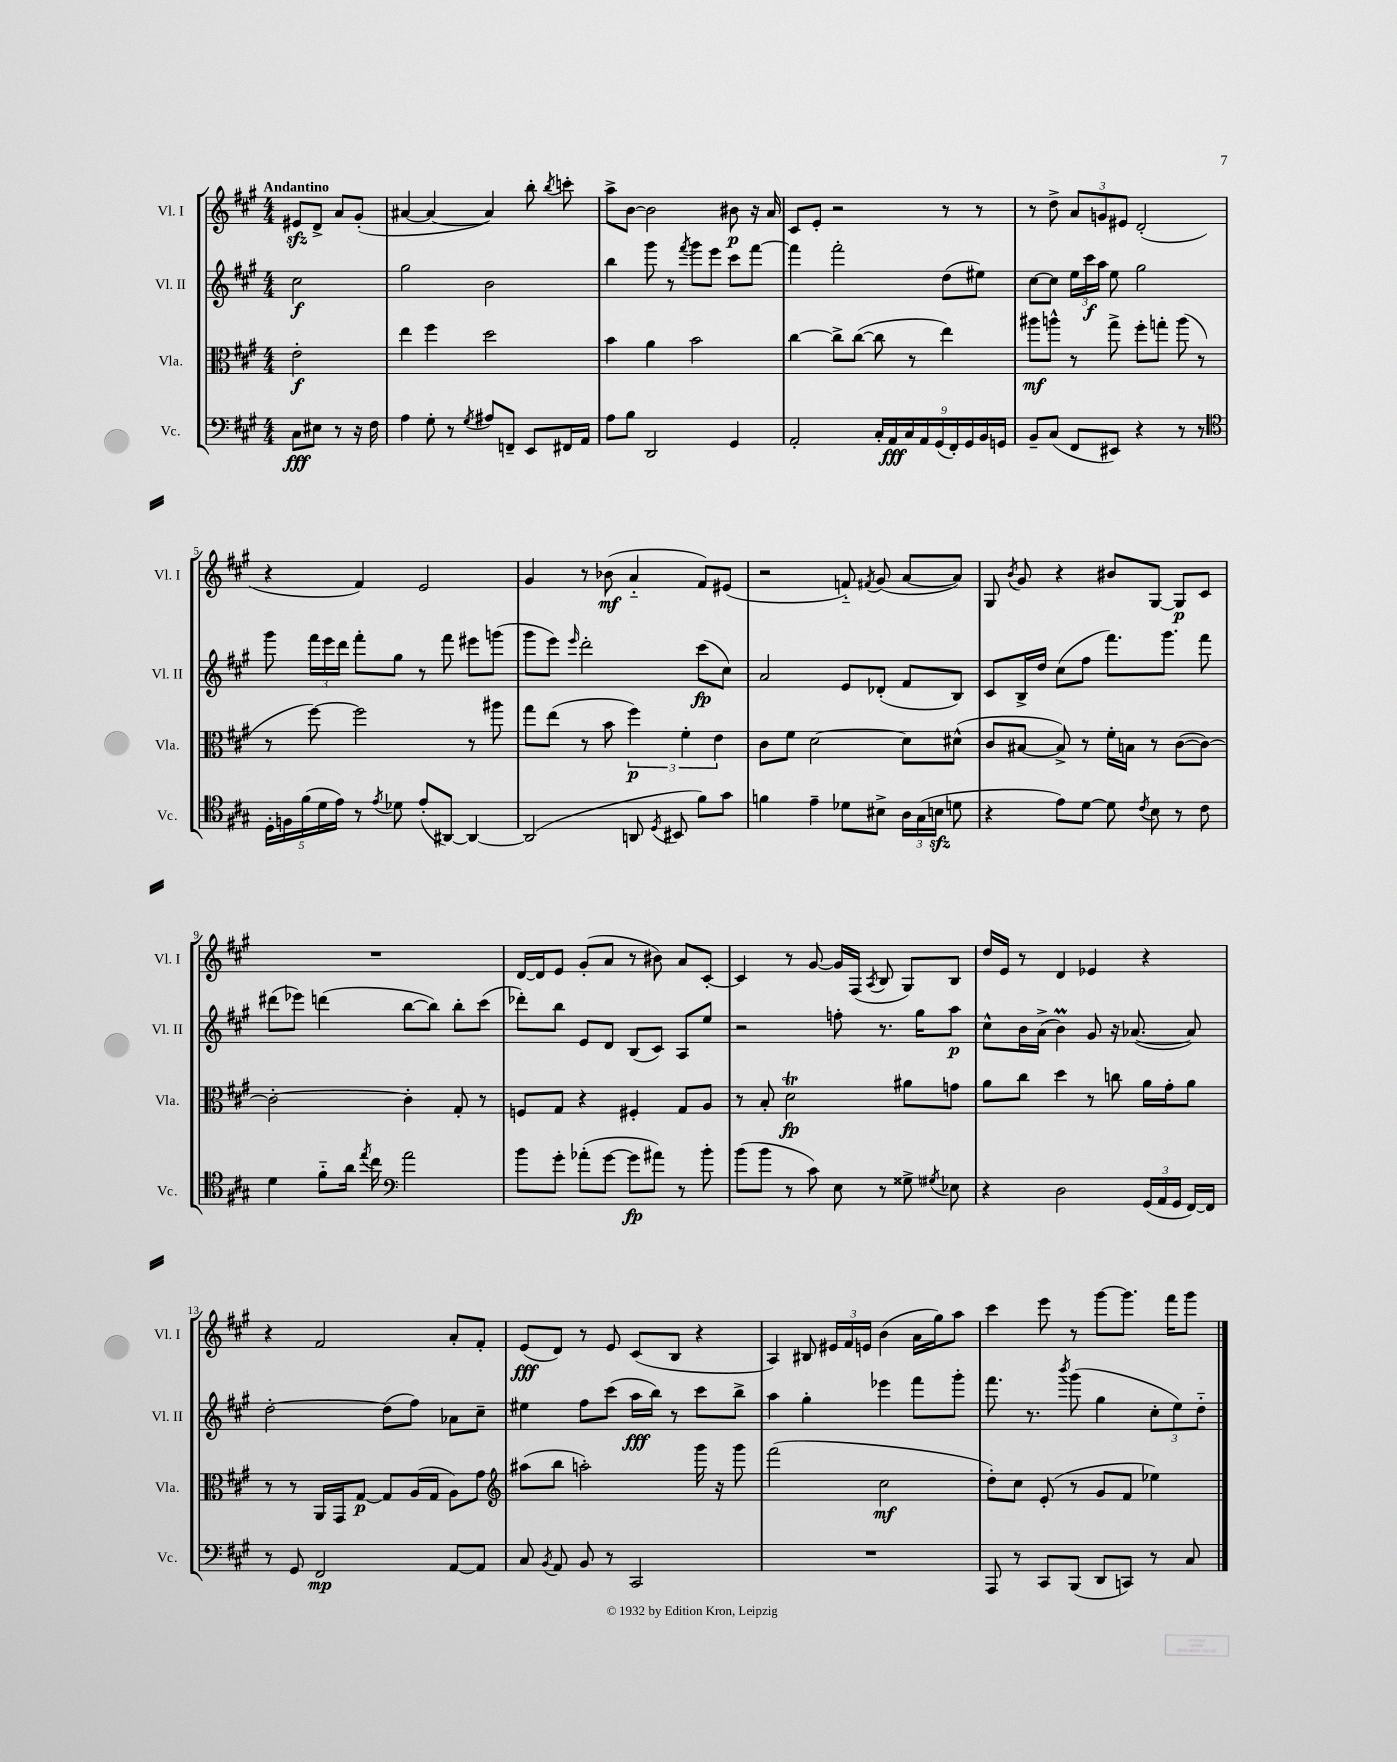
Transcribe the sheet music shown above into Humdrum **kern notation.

**kern	**kern	**kern	**kern
*staff4	*staff3	*staff2	*staff1
*clefF4	*clefC3	*clefG2	*clefG2
*k[f#c#g#]	*k[f#c#g#]	*k[f#c#g#]	*k[f#c#g#]
*M4/4	*M4/4	*M4/4	*M4/4
8C#	2e'	2cc#	8e#
8E#	.	.	8d^
8r	.	.	8a
16r	.	.	(8g#'
16F#	.	.	.
=	=	=	=
4A	4ee	2gg#	[4a#
8G#'	4ff#	.	4a#_
8r	.	.	.
8qG#	.	.	.
8A#	2dd	2b	4a#])
8FF~	.	.	.
8EE	.	.	8bb'
.	.	.	8qbb
16FF#	.	.	8ccc'
16AA	.	.	.
=	=	=	=
8A	4b	4bb	8aa^
8B	.	.	[8b
2DD	4a	8ggg#	2b]
.	.	8r	.
.	.	8qfff#	.
.	2b	8ggg#	.
.	.	8eee	.
4GG#	.	8ccc#	8b#
.	.	[8fff#	16r
.	.	.	16a
=	=	=	=
2AA'	[4cc#	4fff#]	8c#
.	.	.	8e'
.	8cc#^]	2fff#'	2r
.	([8cc#	.	.
18C#'	8cc#]	.	.
18AA	.	.	.
18C#	.	.	.
.	8r	.	.
18AA	.	.	.
(18GG#	.	.	.
.	4ee)	(8dd	8r
18FF#')	.	.	.
18GG#	.	.	.
.	.	8ee#)	8r
18BB	.	.	.
18GG	.	.	.
=	=	=	=
8BB~	8aa#	[8cc#	8r
(8C#	8aa^^	8cc#]	8dd^
8FF#	8r	24ee	12a
.	.	24ccc#	.
.	.	24aa	12g
8EE#)	8gg#^	8ee	.
.	.	.	12e#
4r	8ff#'	2gg#	(2d'
.	8gg'	.	.
8r	(8aa	.	.
8r	8r	.	.
=	=	=	=
*clefC4	*	*	*
20D'	8r	8ggg#	4r
20F	.	.	.
(20f#	.	.	.
.	[8ff#)	24fff#	.
20d	.	.	.
.	.	24eee	.
20e)	.	.	.
.	.	24ddd	.
8r	2ff#]	8fff#'	4f#)
8qe	.	.	.
8d-	.	8gg#	.
(8e'	.	8r	2e
[8AA#)	.	8fff#	.
4AA#_	8r	8eee#	.
.	8aa#	(8ggg	.
=	=	=	=
(2AA#]	8gg#	8ggg#	4g#
.	(8ee	8eee)	.
.	.	16qqeee	.
.	8r	2ddd'	8r
.	8b	.	(8b-
8AA	6ff#)	.	4a'~
8qD	.	.	.
8BB#	.	.	.
.	6f#'	.	.
8f#)	.	(8ccc#	8f#)
.	6e	.	.
8g#	.	8cc#)	(8e#
=	=	=	=
4f	8c#	2a	2r
.	8f#	.	.
4e~	[2d	.	.
8d-	.	8e	8f'~)
.	.	.	8qf#
8B#^	.	(8d-'	(8g#
24A	8d]	8f#	[8a
(24G#	.	.	.
24B	.	.	.
8d	(8d#^^	8B)	8a])
=	=	=	=
4r	8c#	8c#	8G#
.	.	.	8qb
.	[8B#	16B^	8g#
.	.	16dd	.
8e)	8B#^])	(8cc#	4r
[8d	8r	8ff#	.
8d]	16f#'	8.fff#)	8b#
.	16B	.	.
8qc#	.	.	.
8B	8r	.	[8G#
.	.	8.ggg#	.
8r	([8c#	.	8G#]
8c#	8c#_)	8fff#	8c#
=	=	=	=
4d	2c#'_	(8ddd#	1r
.	.	8eee-)	.
8f#'~	.	(4ddd	.
16a	.	.	.
8qee	.	.	.
16cc#	.	.	.
*clefF4	*	*	*
2a	4c#']	[8bb	.
.	.	8bb])	.
.	8G#'	8bb'	.
.	8r	(8ccc#	.
=	=	=	=
8b	8F	8ddd-')	[16d
.	.	.	16d]
8g#'	8G#	8bb	8e
(8a-'	4r	8e	(8g#'
[8g#	.	8d	8a
8g#]	4F#'	(8B	8r
8a#)	.	8c#)	8b#)
8r	8G#	8A	8a
8b'	8A	8ee	[8c#'
=	=	=	=
(8b	8r	2r	4c#]
8b	8B'	.	.
8r	2d	.	8r
8c#)	.	.	[8g#
8E	.	8ff'	16g#]
.	.	.	(16F#
.	.	.	8qA
8r	.	8.r	8B
8G##^	8a#	.	8G#)
.	.	16gg#	.
8qG#	.	.	.
8E-	8g	8aa	8B
=	=	=	=
4r	8a	8cc#^^	16dd
.	.	.	16e
.	8cc#	16b	8r
.	.	(16a^	.
2D	4dd	4b)	4d
.	8r	8g#	4e-
.	8cc	16r	.
.	.	([8.a-	.
(24GG#	16a	.	4r
24AA	.	.	.
.	16g#'	.	.
24GG#	.	.	.
[16FF#)	8a	8a-])	.
16FF#]	.	.	.
=	=	=	=
8r	8r	[2dd'	4r
8GG#	8r	.	.
2FF#	16AA	.	2f#
.	16GG#	.	.
.	[8G#	.	.
.	8G#]	(8dd]	.
.	(16A	8ff#)	.
.	16G#	.	.
[8AA	8A)	8a-	8a'
8AA]	8g#	8cc#~	8f#'
=	=	=	=
*	*clefG2	*	*
8C#	(8aa#	4ee#	(8e
8qBB	.	.	.
8AA	8bb	.	8d)
8BB	2aa')	8ff#	8r
8r	.	(8ccc#	8e
2CC#	.	16aa	(8c#
.	.	16bb)	.
.	.	8r	8B
.	16ggg#	8ccc#	4r
.	16r	.	.
.	8ggg#	8bb^	.
=	=	=	=
1r	(2fff#	4aa	4A)
.	.	4gg#'	8B#
.	.	.	24e#
.	.	.	24f#
.	.	.	24e
.	2cc#	4eee-	(4b
.	.	8fff#	16a
.	.	.	16gg#)
.	.	8ggg#'	8aa
=	=	=	=
8AAA	8dd')	8.fff#	4ccc#
8r	8cc#	.	.
.	.	8.r	.
8CC#	(8e'	.	8eee
.	.	8qbbb	.
(8BBB	8r	(8ggg#	8r
8DD	8g#	4gg#	[8ggg#
8CC)	8f#	.	8.ggg#]
8r	4ee-)	12cc#'	.
.	.	.	16fff#
.	.	12ee)	.
8C#	.	.	8ggg#
.	.	12dd'~	.
==	==	==	==
*-	*-	*-	*-
